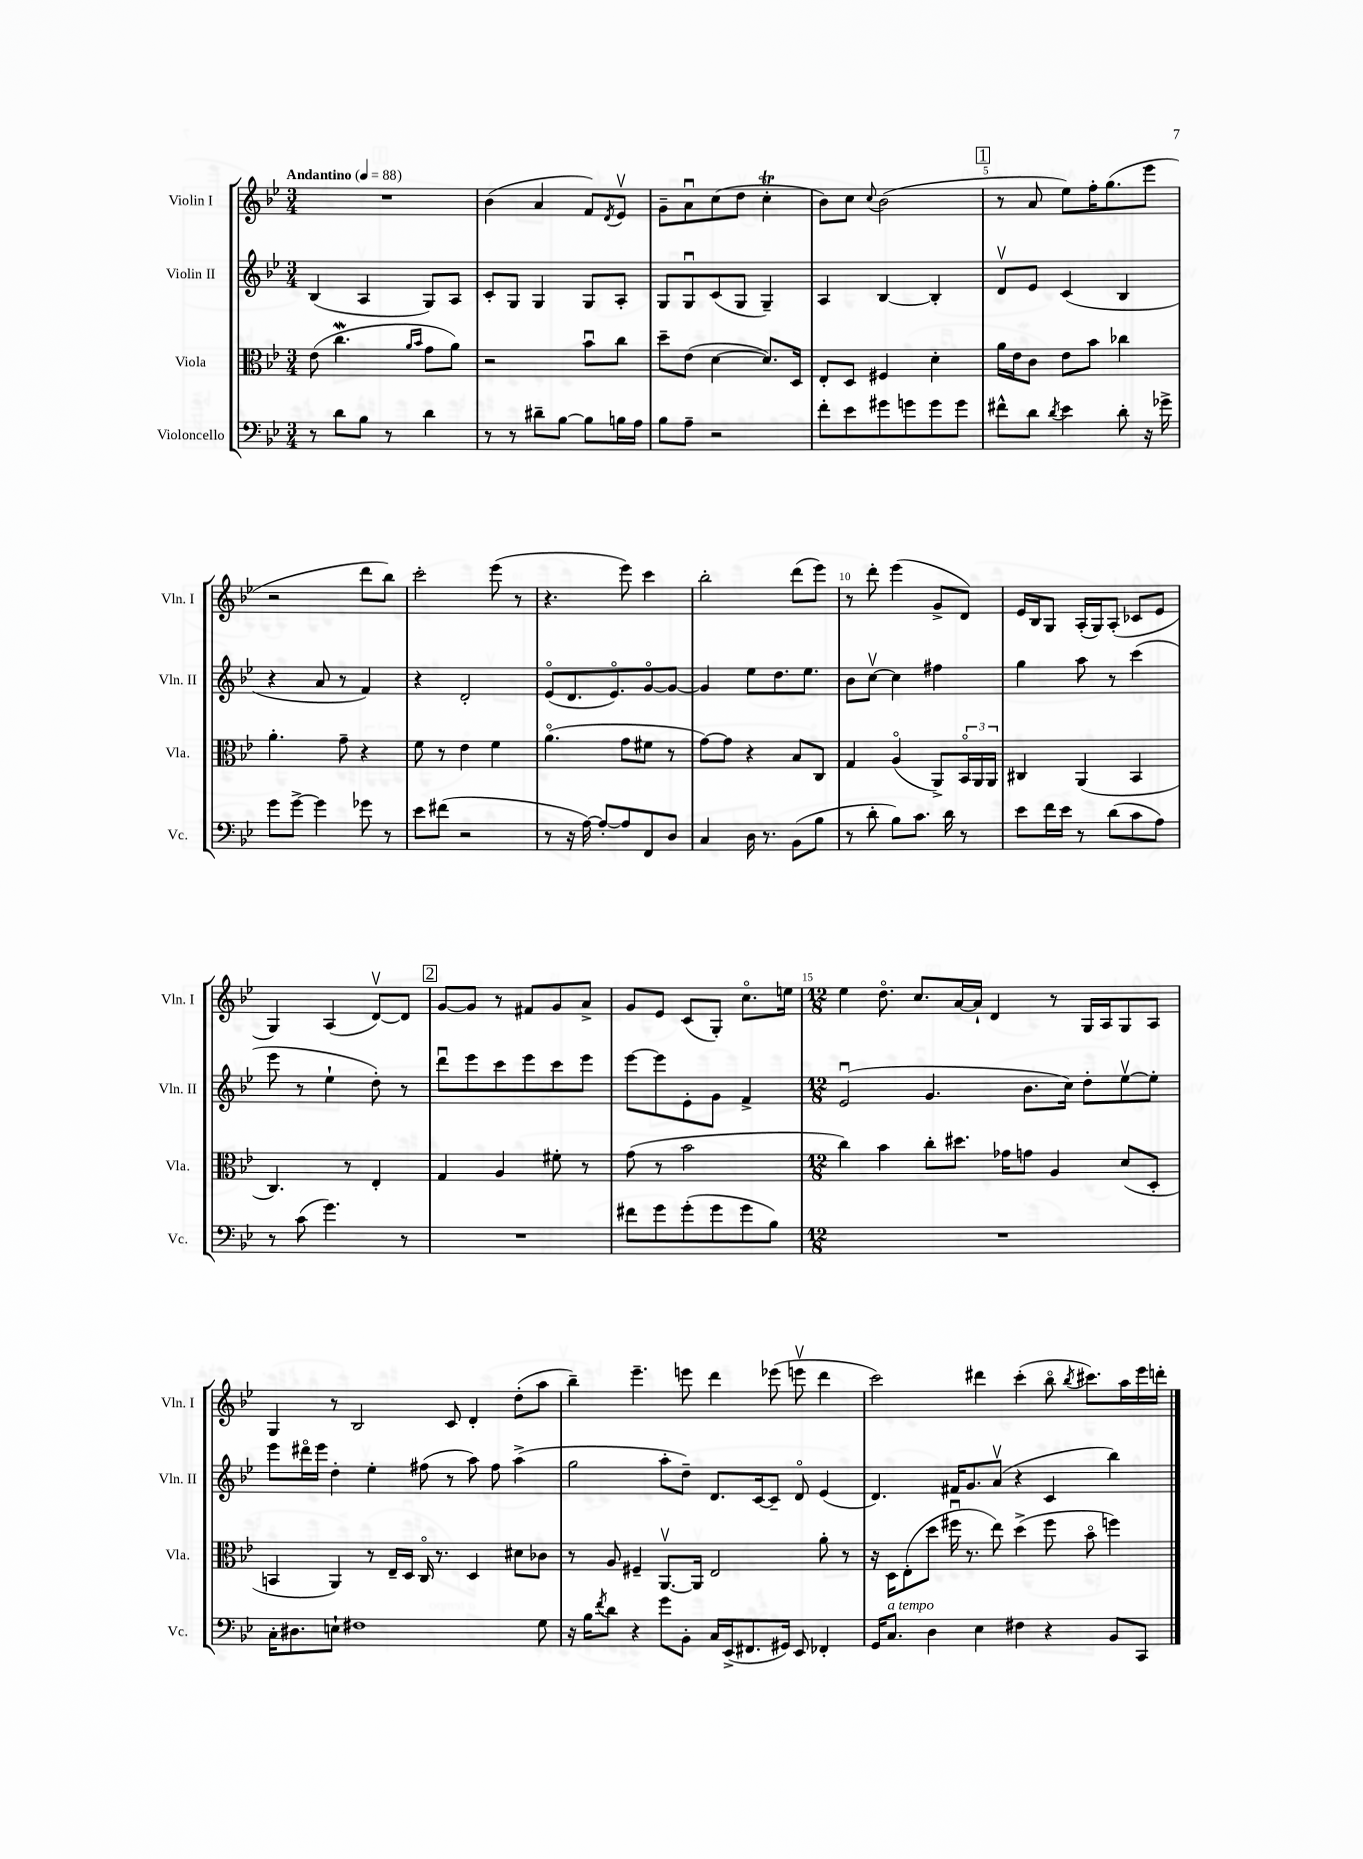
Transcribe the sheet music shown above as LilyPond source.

<<
\new StaffGroup <<
\new Staff = "s0" \with { instrumentName = "Violin I" shortInstrumentName = "Vln. I" } {
    \clef treble \key bes \major \numericTimeSignature \time 3/4 \tempo "Andantino" 4 = 88
    R2. |
    bes'4( a'4 f'8) \acciaccatura { d'8 } ees'8\upbow |
    g'8-- a'8\downbow c''8( d''8 c''4-.\trill |
    bes'8) c''8 \appoggiatura { c''8 } bes'2( |
    \mark \markup { \box "1" } r8 a'8 ees''8) f''16-. g''8.( ees'''8 |
    r2 d'''8 bes''8) |
    c'''2-. ees'''8( r8 |
    r4. ees'''8) c'''4 |
    bes''2-. d'''8( ees'''8) |
    r8 d'''8-. ees'''4( g'8-> d'8) |
    ees'16 bes16 g8 a16-.( g16) a8-.( ces'8 ees'8 |
    g4) a4( d'8~\upbow) d'8 |
    \mark \markup { \box "2" } g'8~ g'8 r8 fis'8 g'8 a'8-> |
    g'8 ees'8 c'8( g8-.) c''8.\flageolet e''16 |
    \numericTimeSignature \time 12/8 ees''4 d''8.\flageolet c''8. a'16~ a'16-! d'4 r8 g16 a16 g8 a8 |
    g4 r8 bes2 c'8 d'4-. d''8-.( a''8 |
    bes''4--) ees'''4.-- e'''8 d'''4 ees'''8( e'''8\upbow d'''4 |
    c'''2) dis'''4 c'''4-.( bes''8\flageolet \acciaccatura { bes''8 } cis'''8.) a''16 ees'''16 d'''16-. \bar "|." |
}
\new Staff = "s1" \with { instrumentName = "Violin II" shortInstrumentName = "Vln. II" } {
    \clef treble \key bes \major \numericTimeSignature \time 3/4
    bes4( a4 g8) a8 |
    c'8-. g8 g4 g8 a8-. |
    g8 g8\downbow c'8( g8 g4--) |
    a4 bes4~ bes4-. |
    \mark \markup { \box "1" } d'8\upbow ees'8 c'4( bes4 |
    r4 a'8 r8 f'4) |
    r4 d'2-. |
    ees'8\flageolet( d'8. ees'8.\flageolet) g'8~\flageolet g'8~ |
    g'4 ees''8 d''8. ees''8. |
    bes'8 c''8~\upbow c''4 fis''4 |
    g''4 a''8 r8 c'''4( |
    ees'''8 r8 ees''4-! d''8-.) r8 |
    \mark \markup { \box "2" } d'''8\downbow ees'''8 c'''8 ees'''8 c'''8 ees'''8 |
    ees'''8~ ees'''8 ees'8-. g'8 f'4-> |
    \numericTimeSignature \time 12/8 ees'2\downbow( g'4. bes'8. c''16) d''8-. ees''8~\upbow ees''8-. |
    ees'''8 dis'''16\flageolet ees'''16 d''4-. ees''4-. fis''8( r8 a''8) fis''8 a''4->( |
    g''2 a''8-. d''8--) d'8. c'16~ c'8-- d'8\flageolet ees'4( |
    d'4.) fis'16 g'8. a'8\upbow( r4 c'4 bes''4) \bar "|." |
}
\new Staff = "s2" \with { instrumentName = "Viola" shortInstrumentName = "Vla." } {
    \clef alto \key bes \major \numericTimeSignature \time 3/4
    ees'8( c''4.\mordent \grace { a'16 bes'16 } g'8 a'8) |
    r2 bes'8\downbow c''8 |
    d''8-- ees'8( d'4~ d'8.) d16 |
    ees8-. d8 fis4 d'4-. |
    \mark \markup { \box "1" } a'16 ees'16 c'8 ees'8 bes'8 ces''4 |
    a'4.-. g'8-- r4 |
    f'8 r8 ees'4 f'4 |
    a'4.\flageolet( g'8 fis'8 r8 |
    g'8~) g'8 r4 bes8 c8 |
    g4 a4\flageolet( a,8->) \tuplet 3/2 { bes,16\flageolet a,16 a,16 } |
    cis4 a,4( bes,4 |
    c4.) r8 ees4-. |
    \mark \markup { \box "2" } g4 a4 fis'8-. r8 |
    g'8( r8 bes'2 |
    \numericTimeSignature \time 12/8 c''4) bes'4 c''8-. dis''8. ges'16 g'8 a4 d'8( d8-. |
    b,4 a,4) r8 ees16-- d16 c16\flageolet r8. d4 dis'8 ces'8 |
    r8 a8 fis4-- a,8.~\upbow a,16 ees2 a'8-. r8 |
    r16 d16 ees8-.( d''8 fis''16\downbow r8. ees''8) d''4->( fis''8 bes'8\flageolet f''4) \bar "|." |
}
\new Staff = "s3" \with { instrumentName = "Violoncello" shortInstrumentName = "Vc." } {
    \clef bass \key bes \major \numericTimeSignature \time 3/4
    r8 d'8 bes8 r8 d'4 |
    r8 r8 dis'8-- bes8~ bes8 b16 a16 |
    bes8 a8-- r2 |
    f'8-. ees'8 gis'8 g'8 g'8 g'8 |
    \mark \markup { \box "1" } fis'8-^ d'8 \acciaccatura { d'8 } ees'4 d'8-. r16 ges'16-> |
    g'8 g'8~-> g'4 ges'8 r8 |
    ees'8 fis'8( r2 |
    r8 r16 a16~) a8~-. a8 f,8 d8 |
    c4 d16 r8. bes,8( bes8 |
    r8 d'8-. bes8) c'8. d'16 r8 |
    ees'8 f'16 ees'16 r8 d'8( c'8 a8) |
    r8 c'8( g'4.) r8 |
    \mark \markup { \box "2" } R2. |
    fis'8 g'8 g'8-.( g'8 g'8 bes8) |
    \numericTimeSignature \time 12/8 R1. |
    c16-. dis8. e8-! fis1 g8 |
    r16 bes16 \acciaccatura { f'8 } d'8 r4 g'8 bes,8-. c16 ees,16->( fis,8. gis,16) ees,8 fes,4-. |
    g,16 c8.^\markup { \italic "a tempo" } d4 ees4 fis4 r4 bes,8 c,8 \bar "|." |
}
>>
>>
\layout { \context { \Score \override BarNumber.break-visibility = ##(#f #t #t) barNumberVisibility = #(every-nth-bar-number-visible 5) } }
